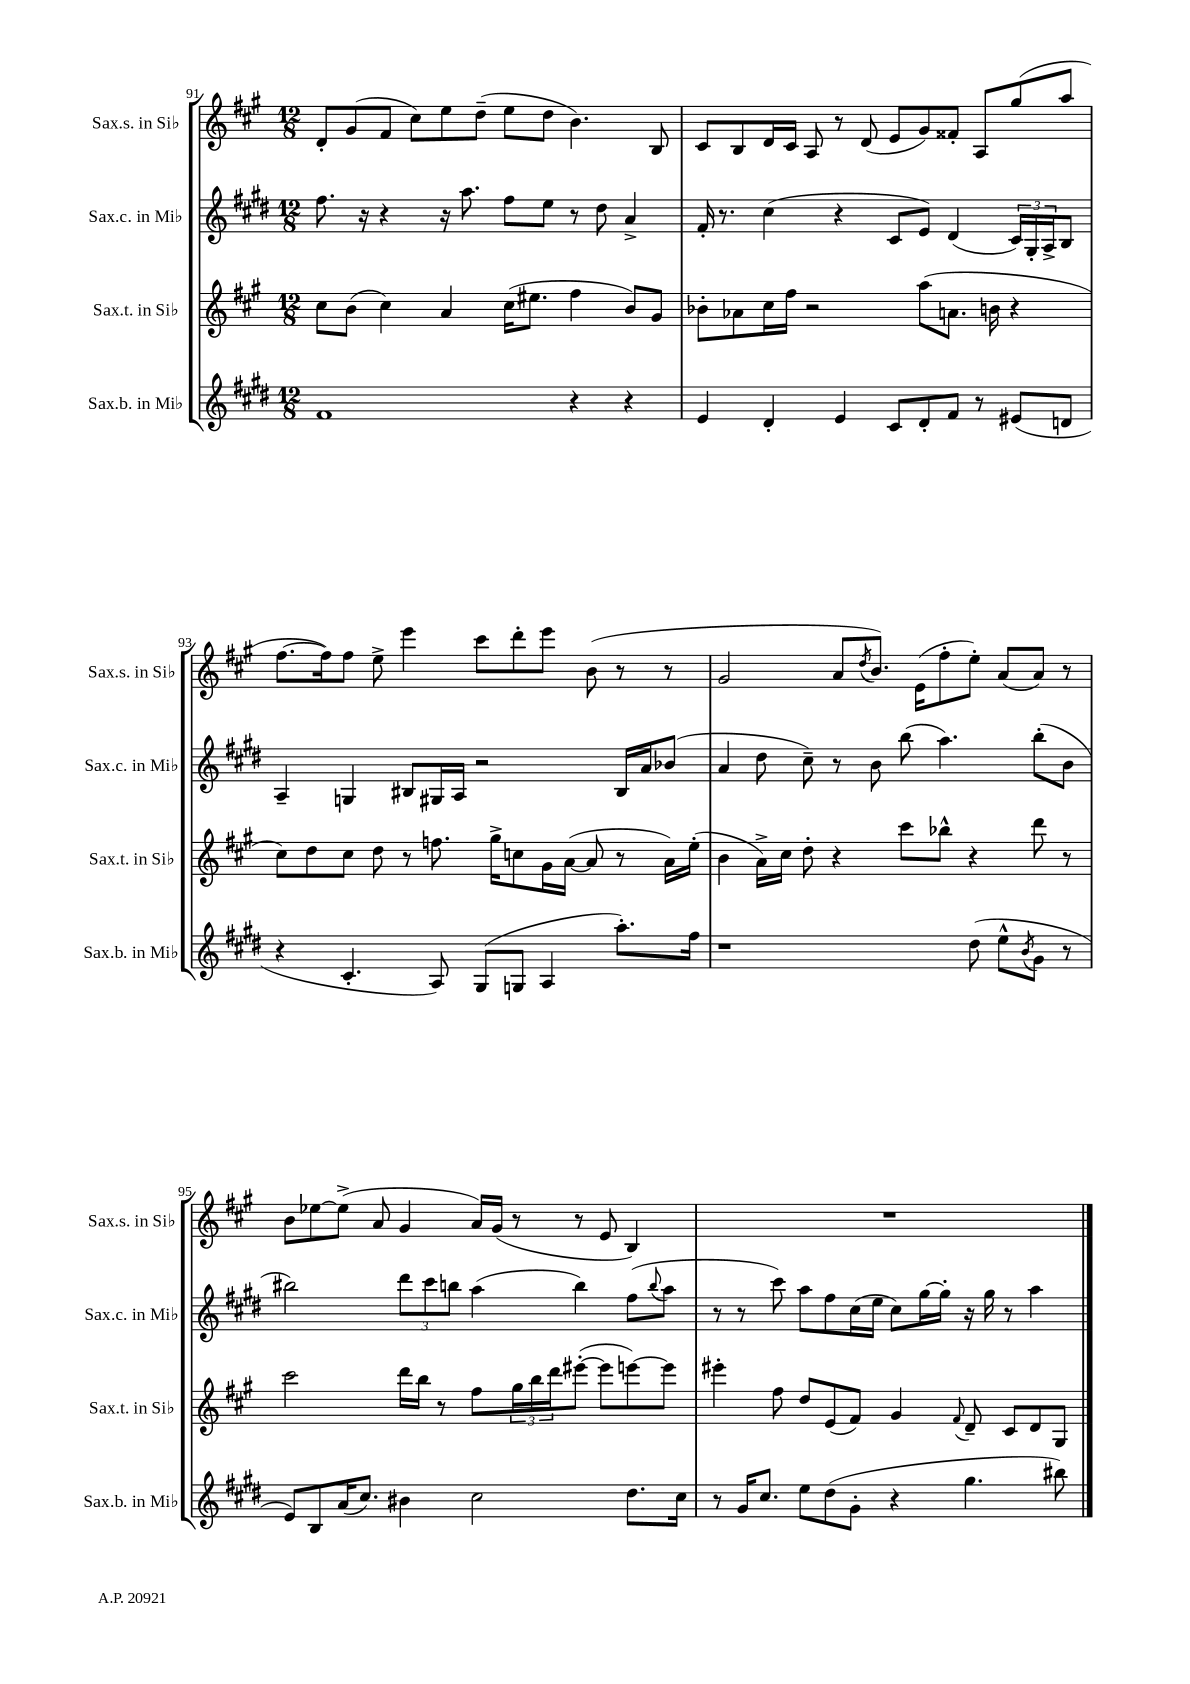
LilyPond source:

<<
\new StaffGroup <<
\new Staff = "s0" \with { instrumentName = "Sax.s. in Sib" shortInstrumentName = "Sax.s. in Sib" } {
    \clef treble \key a \major \numericTimeSignature \time 12/8
    d'8-. gis'8( fis'8 cis''8) e''8 d''8--( e''8 d''8 b'4.) b8 |
    cis'8 b8 d'16 cis'16 a8 r8 d'8( e'8 gis'8) fisis'8-. a8 gis''8( a''8 |
    fis''8.~ fis''16) fis''8 e''8-> e'''4 cis'''8 d'''8-. e'''8 b'8( r8 r8 |
    gis'2 a'8 \acciaccatura { d''8 } b'8.) e'16( fis''8-. e''8-.) a'8( a'8) r8 |
    b'8 ees''8~ ees''8->( a'8 gis'4 a'16) gis'16( r8 r8 e'8 b4) |
    R1. \bar "|." |
}
\new Staff = "s1" \with { instrumentName = "Sax.c. in Mib" shortInstrumentName = "Sax.c. in Mib" } {
    \clef treble \key e \major \numericTimeSignature \time 12/8
    fis''8. r16 r4 r16 a''8. fis''8 e''8 r8 dis''8 a'4-> |
    fis'16-. r8. cis''4( r4 cis'8 e'8) dis'4( \tuplet 3/2 { cis'16) gis16-. a16-> } b8 |
    a4-- g4 bis8 gis16 a16 r2 bis16 a'16 bes'8( |
    a'4 dis''8 cis''8--) r8 b'8 b''8( a''4.) b''8-.( b'8 |
    bis''2) \tuplet 3/2 { dis'''8 cis'''8 b''8 } a''4( b''4) fis''8( \appoggiatura { b''8 } a''8 |
    r8 r8 cis'''8) a''8 fis''8 cis''16( e''16 cis''8) gis''16~ gis''16-. r16 gis''16 r8 a''4 \bar "|." |
}
\new Staff = "s2" \with { instrumentName = "Sax.t. in Sib" shortInstrumentName = "Sax.t. in Sib" } {
    \clef treble \key a \major \numericTimeSignature \time 12/8
    cis''8 b'8( cis''4) a'4 cis''16( eis''8. fis''4 b'8) gis'8 |
    bes'8-. aes'8 cis''16 fis''16 r2 a''8( a'8. b'16 r4 |
    cis''8) d''8 cis''8 d''8 r8 f''8. gis''16-> c''8 gis'16 a'16~( a'8 r8 a'16) e''16-.( |
    b'4 a'16->) cis''16 d''8-. r4 cis'''8 bes''8-^ r4 d'''8 r8 |
    cis'''2 d'''16 b''16 r8 fis''8 \tuplet 3/2 { gis''16 b''16 d'''16 } eis'''8~-.( eis'''8 e'''8~) e'''8 |
    eis'''4-. fis''8 d''8 e'8( fis'8) gis'4 \appoggiatura { fis'8 } d'8-- cis'8 d'8 gis8 \bar "|." |
}
\new Staff = "s3" \with { instrumentName = "Sax.b. in Mib" shortInstrumentName = "Sax.b. in Mib" } {
    \clef treble \key e \major \numericTimeSignature \time 12/8
    fis'1 r4 r4 |
    e'4 dis'4-. e'4 cis'8 dis'8-. fis'8 r8 eis'8( d'8 |
    r4 cis'4.-. a8) gis8( g8 a4 a''8.-.) fis''16 |
    r1 dis''8( e''8-^ \acciaccatura { b'8 } gis'8 r8 |
    e'8) b8 a'16( cis''8.) bis'4 cis''2 dis''8. cis''16 |
    r8 gis'16 cis''8. e''8 dis''8( gis'8-. r4 gis''4. bis''8) \bar "|." |
}
>>
>>
\layout { \context { \Score currentBarNumber = #91 } }
